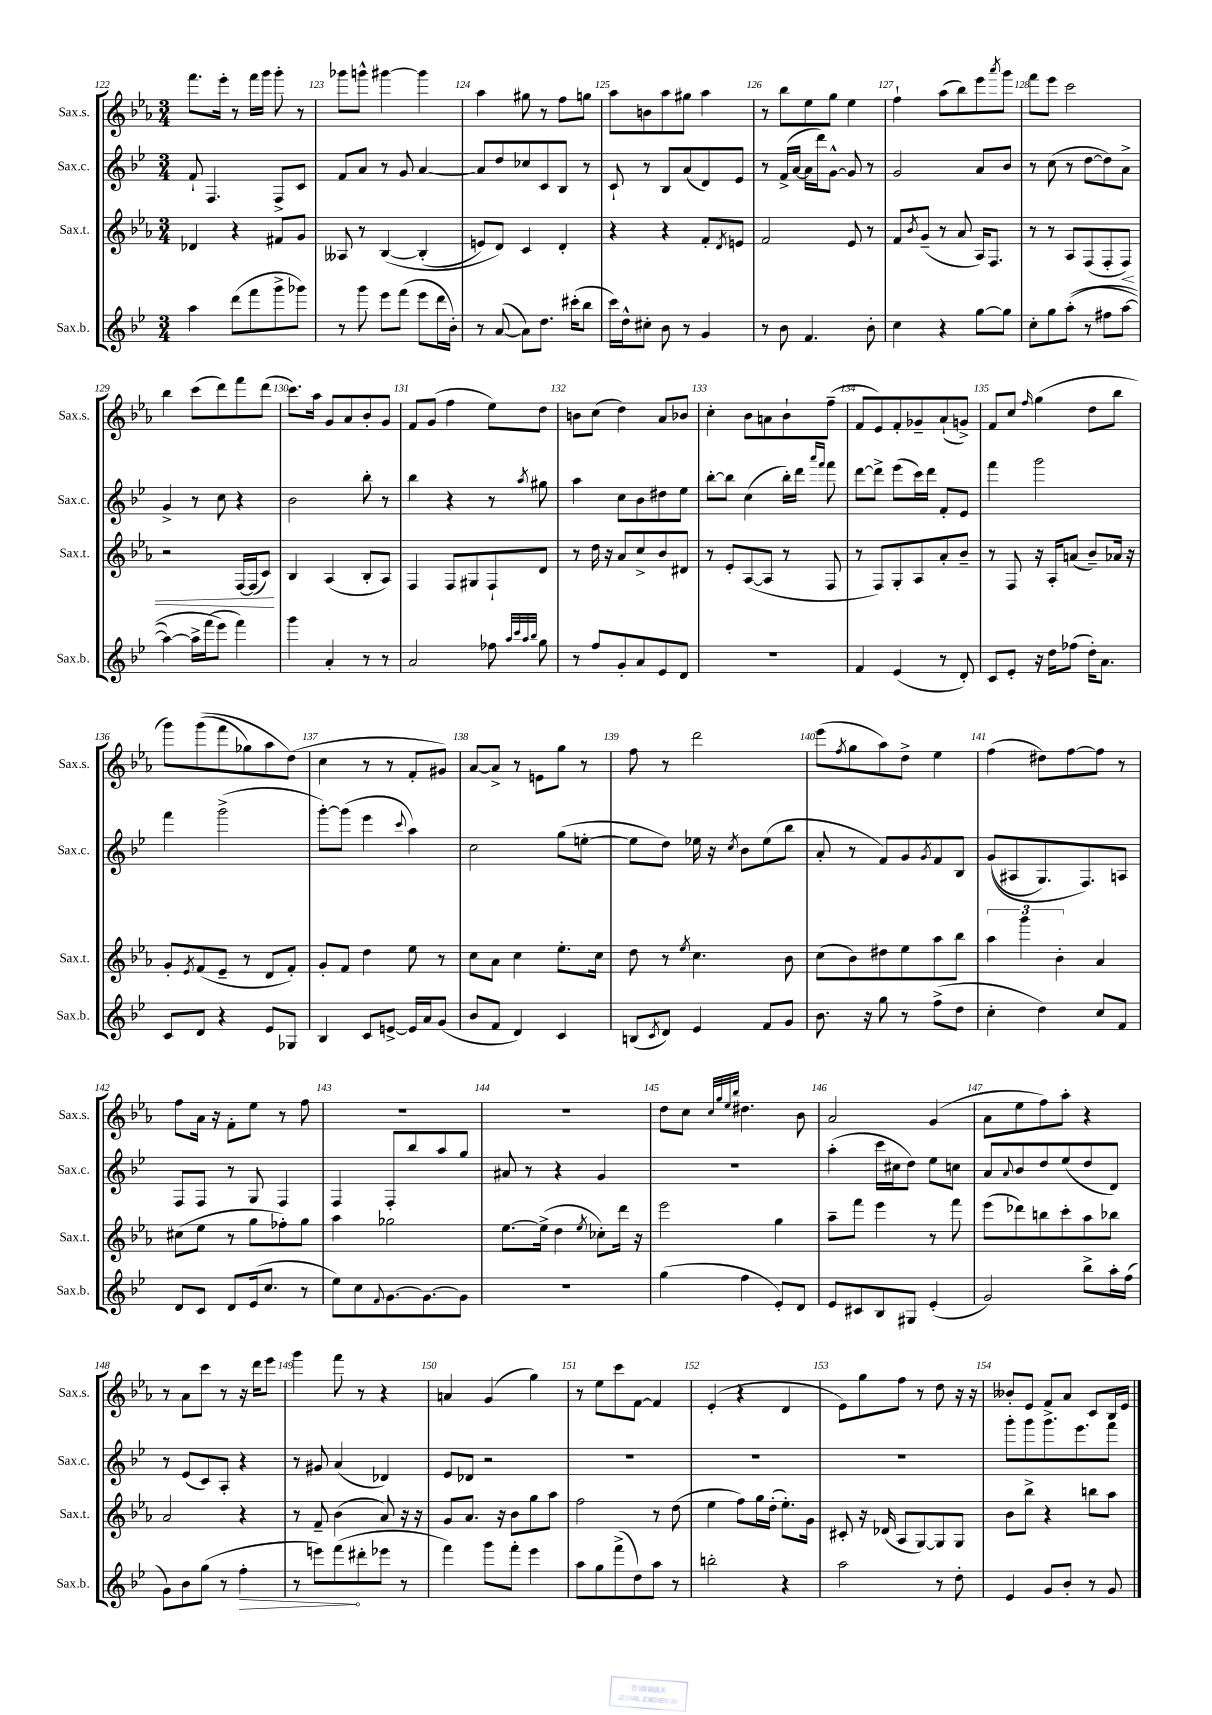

**kern	**kern	**kern	**kern
*staff4	*staff3	*staff2	*staff1
*clefG2	*clefG2	*clefG2	*clefG2
*k[b-e-]	*k[b-e-a-]	*k[b-e-]	*k[b-e-a-]
*M3/4	*M3/4	*M3/4	*M3/4
4aa	4d-	8f`	8.fff
.	.	4.F	.
.	.	.	16eee-'
(8ddd	4r	.	8r
8fff	.	.	16fff
.	.	.	16ggg
8ggg^	8f#	8F^	8ggg'
8ggg-)	8g	8c	8r
=	=	=	=
8r	8A--	8f	8ggg-
8ggg	8r	8a	8ggg^^
8eee-	&([4B-	8r	[4ggg#
(8fff	.	8g	.
8eee-	(4B-']	[4a	4ggg#]
16ddd	.	.	.
16b-')	.	.	.
=	=	=	=
8r	8e)	8a]	4aa-
([8a	8d&)	8dd	.
8a])	4c	8cc-	8gg#
8.dd	.	8c	8r
.	4d'	8B-	8ff
(16ccc#'	.	.	.
8bb-	.	8r	8gg
=	=	=	=
16ccc)	4r	8c`	8aa-
16dd^^	.	.	.
8cc#'	.	8r	8b
8b-	4r	8B-	8aa-
8r	.	(8a	8gg#
4g	8f'	8d)	4aa-
.	8qd	.	.
.	8e	8e-	.
=	=	=	=
8r	2f	8r	8r
8b-	.	(16f^	8bb-
.	.	[16a	.
4.f	.	16a]	8ee-
.	.	16ddd)	.
.	.	[8g^^	8gg
.	8e-	8g]	4ee-
8b-'	8r	8r	.
=	=	=	=
4cc	8f	2g	4ff`
.	8qb-	.	.
.	(8g~	.	.
4r	8r	.	(8aa-
.	8a-	.	8bb-)
[8gg	16A-)	8a	8eee-
.	8.F	.	.
.	.	.	8qaaa-
8gg]	.	8b-	8ggg
=	=	=	=
8cc'	8r	8r	8fff
8gg	8r	(8cc	8eee-
&((8aa'	8A-	8r	2ccc
8r	(8F	[8dd	.
8ff#	8F'	8dd])	.
[8aa	8F)	8a^	.
=	=	=	=
4aa_)	2r	4g^	4bb-
16aa^]	.	8r	(8ccc
(16fff	.	.	.
8eee-&)	.	8cc	8ddd)
4fff)	[16F	4r	8fff
.	(16F]	.	.
.	8c)	.	(8ddd
=	=	=	=
4ggg	4B-	2b-	8.ccc)
.	.	.	16aa-
4a'	(4A-	.	8g
.	.	.	8a-
8r	8B-'	8bb-'	8b-'
8r	8A-)	8r	8g
=	=	=	=
2a	4F	4bb-	8f
.	.	.	(8g
.	8F	4r	4ff
.	8G#	.	.
8ff-	8F`	8r	8ee-)
32qqaa	.	.	.
32qqccc	.	.	.
32qqaa	.	.	.
32qqbb-	.	8qaa	.
8gg	8d	8gg#	8dd
=	=	=	=
8r	8r	4aa	8b
8ff	16dd	.	(8cc
.	16r	.	.
8g'	8a-	8cc	4dd)
8a	8cc^	8b-	.
8e-	8b-	8dd#	8a-
8d	8d#	8ee-	8b-
=	=	=	=
2.r	8r	[8bb-'	4cc'
.	8e-'	8bb-]	.
.	([8A-	(4cc	8b-
.	8A-]	.	8a
.	8r	16bb-')	8b-`
.	.	16ddd	.
.	.	16qqaaa	.
.	.	16qqfff	.
.	8F	8fff	(8ff~
=	=	=	=
4f	8r	[8ddd	8f
.	8F)	8ddd^]	8e-)
(4e-	8G'	(8eee-	8f'
.	8A-	16ccc)	8g-~
.	.	16ddd	.
8r	8a-'	8f'	(8a-`
8d')	8b-~	8e-	8g^)
=	=	=	=
8c	8r	4fff	8f
8e-'	8F	.	8cc
.	.	.	16qqff
16r	16r	2ggg	(4gg
16dd	16A-'	.	.
(8ff-	(8a	.	.
16dd')	8b-~)	.	8dd
8.a	.	.	.
.	16a-	.	8bb-
.	16r	.	.
=	=	=	=
8c	8g'	4fff	8ggg)
.	8qe-	.	.
8d	(8f	.	&((8ggg
4r	8e-~	(2ggg^	8fff
.	8r	.	8gg-)
8e-	8d	.	8aa-
8G-	8f')	.	(8dd&)
=	=	=	=
4B-	8g'	[8ggg')	4cc
.	8f	(8ggg]	.
8c	4dd	4eee-	8r
[8e^	.	.	8r
.	.	8qqccc	.
16e]	8ee-	4aa)	8f'
16a	.	.	.
(8g	8r	.	8g#)
=	=	=	=
8b-	8cc	2cc	[8a-
8f	8a-	.	8a-^]
4d)	4cc	.	8r
.	.	.	8e
4c	8.ee-'	(8gg	8gg
.	.	[8ee'	8r
.	16cc	.	.
=	=	=	=
(8B	8dd	8ee]	8ff
8qc	.	.	.
8d)	8r	8dd)	8r
.	8qee-	.	.
4e-	4.cc	16ee-	2ddd
.	.	16r	.
.	.	8qcc	.
.	.	8b-	.
8f	.	(8ee-	.
8g	8b-	8bb-	.
=	=	=	=
8.b-	(8cc	8a'	(8eee-
.	.	.	8qff
.	8b-)	8r	8gg
16r	.	.	.
8gg	8dd#	8f)	8aa-)
8r	8ee-	8g	8dd^
.	.	8qg	.
(8ff^	8aa-	8f	4ee-
8dd	8bb-	8B-	.
=	=	=	=
4cc'	6aa-	&((8g	(4ff
.	.	8A#	.
.	6ggg	.	.
4dd)	.	8.G)	8dd#)
.	6b-'	.	.
.	.	.	[8ff
.	.	8.F&)	.
8cc	4a-	.	8ff]
8f	.	8A	8r
=	=	=	=
8d	(8cc#	8F	8ff
8c	8ee-	8F	16a-
.	.	.	16r
8d	8r	8r	8f'
(16e-	8gg	8G	8ee-
8.cc	.	.	.
.	8ff-')	4F	8r
8r	8gg	.	8ff
=	=	=	=
8ee-)	4aa-	4F	2.r
8cc	.	.	.
8qqf	.	.	.
[8.g	2gg-	8F'	.
.	.	8bb-	.
8.g_	.	.	.
.	.	8aa	.
8g]	.	8gg	.
=	=	=	=
2.r	[8.ee-	8a#	2.r
.	.	8r	.
.	(16ee-^]	.	.
.	4dd	4r	.
.	8qee-	.	.
.	8cc-')	4g	.
.	16ddd	.	.
.	16r	.	.
=	=	=	=
(4gg	2eee-	2.r	8dd
.	.	.	8cc
.	.	.	32qqcc
.	.	.	32qqgg
.	.	.	32qqee-
.	.	.	32qqbb-
4ff	.	.	4.dd#
8e-')	4gg	.	.
8d	.	.	8b-
=	=	=	=
8e-	8aa-~	(4aa'	2a-
8c#	8fff	.	.
8B-	4eee-	16ccc	.
.	.	16cc#	.
8G#	.	8dd)	.
(4e-'	8r	8ee-	(4g
.	8fff	8cc	.
=	=	=	=
2g)	(8eee-	8a	8a-
.	.	8qqa	.
.	8ddd-)	8b-	8ee-
.	8bb	8dd	8ff)
.	8ccc'	(8ee-	8aa-'
8bb-^	8aa-	8dd	4r
16aa'	8bb-	8d)	.
(16ff	.	.	.
=	=	=	=
8g)	2a-	8r	8r
8b-	.	(8e-	8a-
(8gg	.	8c)	8ccc
8r	.	8A'	8r
4ff'	4r	4r	16r
.	.	.	16ddd
.	.	.	8eee-
=	=	=	=
8r	8r	8r	4ggg
8eee)	8f~	8g#	.
(8fff	(4b-	(4a	8fff
8ddd#'	.	.	8r
8eee-	8a-)	4d-)	4r
8r	16r	.	.
.	16r	.	.
=	=	=	=
4fff)	8g	8e-	4a
.	8.a-	8d-	.
8ggg	.	2r	(4g
.	16r	.	.
8fff'	8b-	.	.
4eee-	8gg	.	4gg)
.	8aa-	.	.
=	=	=	=
8aa	2ff	2.r	8r
8gg	.	.	8ee-
(8fff^	.	.	8ccc
8dd)	.	.	[8f
8aa	8r	.	4f]
8r	(8dd	.	.
=	=	=	=
2bb'	4ee-	2.r	(4e-'
.	8ff)	.	4r
.	16gg	.	.
.	(16dd'	.	.
4r	8.ee-')	.	4d
.	16g	.	.
=	=	=	=
2aa	8c#'	2.r	8e-)
.	16r	.	8gg
.	(16d-	.	.
.	8A-	.	8ff
.	[8G)	.	8r
8r	8G]	.	8dd
8dd'	8G	.	16r
.	.	.	16r
=	=	=	=
4e-	8b-	8ggg'	8b--'
.	8bb-^	8ggg	8e-
8g	4r	8.ggg^	8f
8b-'	.	.	8a-
.	.	8.eee-	.
8r	8bb	.	8c
8g	8aa-	8fff	16B-
.	.	.	16e-
==	==	==	==
*-	*-	*-	*-
